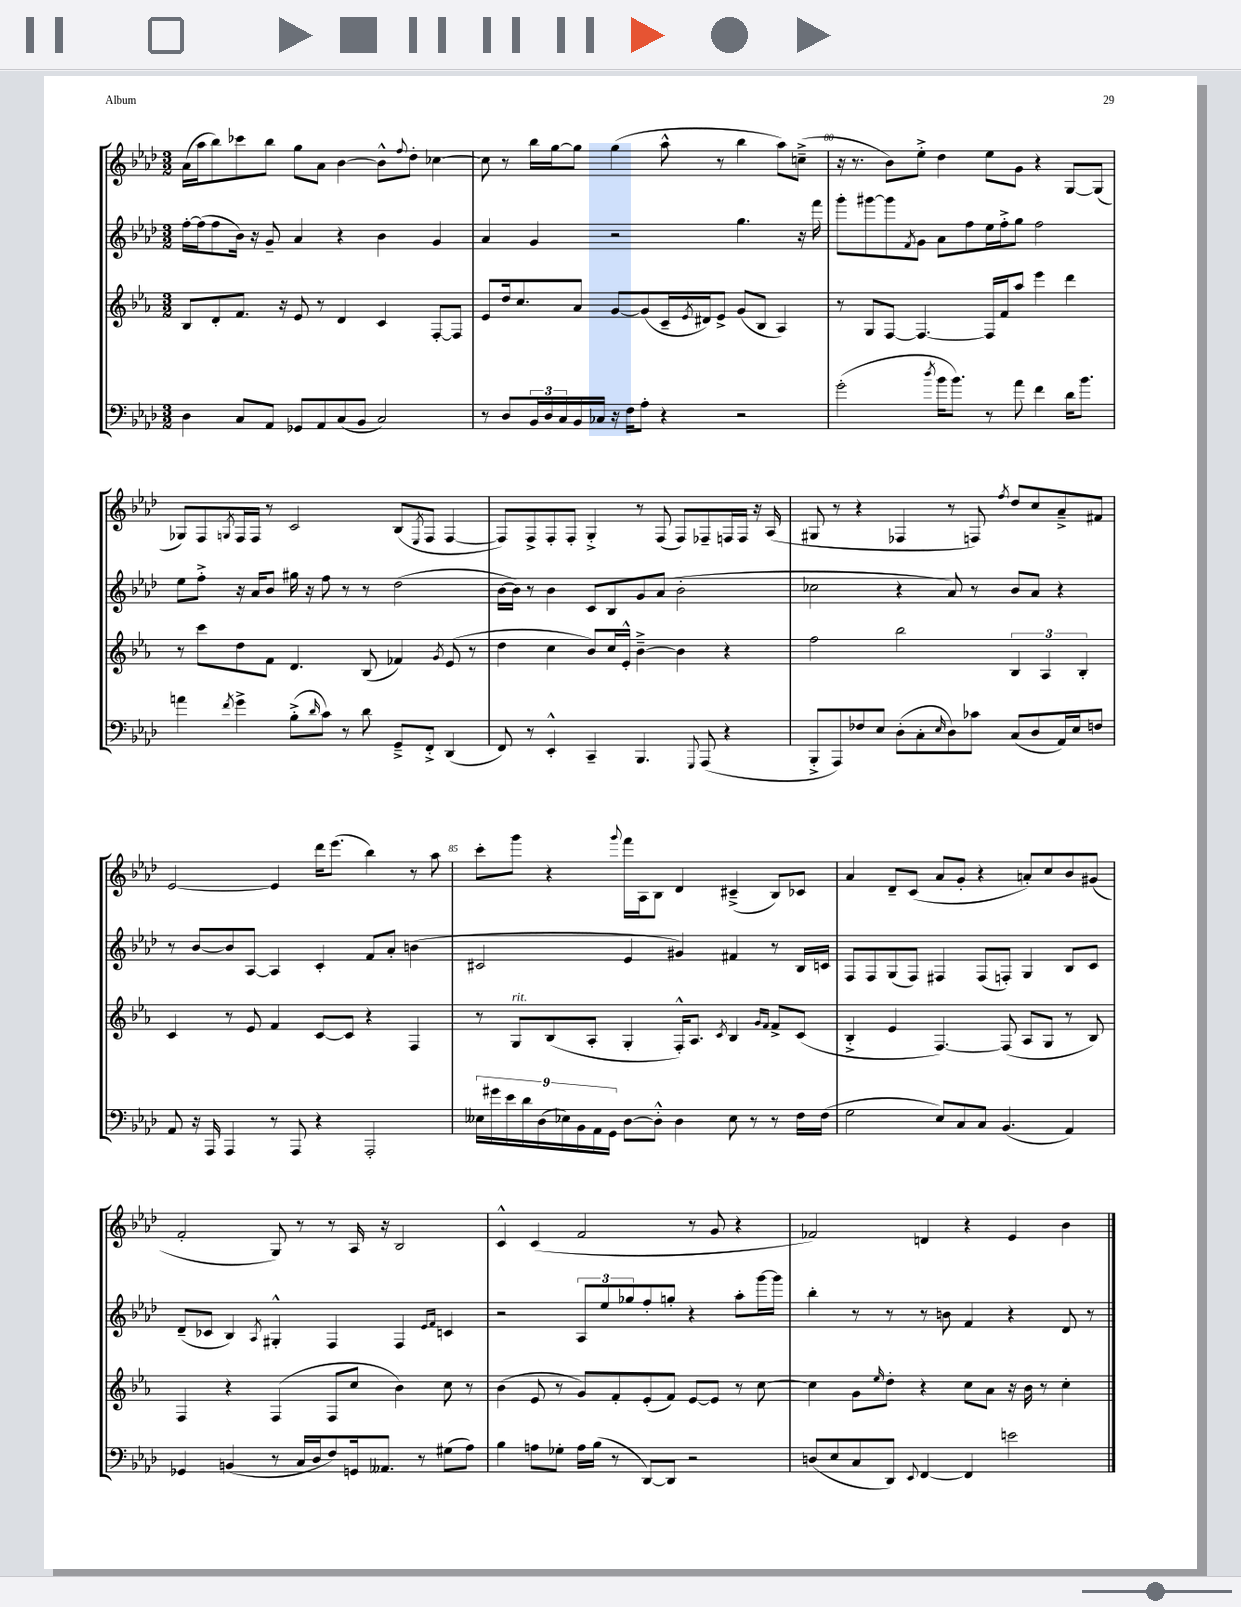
<<
\new StaffGroup <<
\new Staff = "s0" {
    \clef treble \key aes \major \numericTimeSignature \time 3/2
    aes'16( aes''16 bes''8) ces'''8 bes''8 g''8 aes'8 bes'4~ bes'8-^ \appoggiatura { f''8 } des''8-. ces''4~ |
    ces''8 r8 bes''16 g''16~ g''8 g''4( aes''8-^ r8 bes''4 aes''8) c''8--->( |
    r16 r8. bes'8) ees''8-.-> des''4 ees''8 g'8 r4 g8~ g8( |
    ges8) f8 \acciaccatura { g8 } f16 f16 r8 c'2 bes8( \acciaccatura { ees8 } f8 f4~ |
    f8) f8-> f8-. f8-. g4-.-> r8 f8( f8) fes8-- f16 f16 r16 aes16( |
    gis8 r8 r4 fes4 r8 f8) \acciaccatura { f''8 } des''8 c''8 aes'8---> fis'8 |
    ees'2~ ees'4 des'''16 ees'''8.( bes''4) r8 aes''8 |
    c'''8-. g'''8 r4 \appoggiatura { g'''8 } f'''16 aes16 bes8 des'4 cis'4--->( bes8) ces'8 |
    aes'4 des'8-- c'8( aes'8 g'8-. r4 a'8-.) c''8 bes'8 gis'8( |
    f'2-. g8) r8 r8 aes16 r16 bes2 |
    c'4-^ c'4( f'2 r8 g'8 r4 |
    fes'2) d'4 r4 ees'4 bes'4 \bar "|." |
}
\new Staff = "s1" {
    \clef treble \key aes \major \numericTimeSignature \time 3/2
    f''16~-. f''16( f''8 bes'16) r16 g'8-- aes'4 r4 bes'4 g'4 |
    aes'4 g'4 r2 g''4. r16 f'''16 |
    g'''8-. gis'''8~ gis'''8 \acciaccatura { f'8 } g'8 aes'8 f''8 ees''16 f''16-.-> g''8 f''2 |
    ees''8 f''8-.-> r16 aes'16 bes'8 gis''16 r16 f''8 r8 r8 des''2( |
    bes'16~ bes'16) r8 bes'4 c'8 bes8 g'8 aes'8( bes'2-. |
    ces''2 r4 aes'8) r8 bes'8 aes'8 r4 |
    r8 bes'8~ bes'8 aes8~ aes4 c'4-. f'8 aes'8-. b'4( |
    cis'2 ees'4 gis'4) fis'4 r8 bes16 c'16 |
    f8 f8 g8( f8) fis4 fis8( f8-.) g4 bes8 c'8 |
    des'8--( ces'8 bes4) \acciaccatura { aes8 } gis4-.-^ f4 f4 \grace { ees'16 f'16 } c'4 |
    r2 \tuplet 3/2 { aes8 ees''8 ges''8 } f''8-. g''8-. r4 aes''8-. g'''16~ g'''16 |
    bes''4-. r8 r8 r8 b'8 f'4 r4 des'8 r8 \bar "|." |
}
\new Staff = "s2" {
    \clef treble \key ees \major \numericTimeSignature \time 3/2
    bes8 d'8-. f'8. r16 ees'8 r8 d'4 c'4 f8~-. f8 |
    ees'8 d''16 c''8. aes'8 g'8~ g'8( c'16-- \acciaccatura { ees'8 } dis'16) ees'8-> g'8( bes8 aes4) |
    r8 g8 f8~ f4.~ f16 f'16 aes''8 ees'''4 d'''4 |
    r8 c'''8 d''8 f'8 d'4. bes8( fes'4) \acciaccatura { g'8 } ees'8( r8 |
    d''4 c''4 bes'8) c''16 ees'16-.-^ bes'4~---> bes'4 r4 |
    f''2 bes''2 \tuplet 3/2 { bes4 aes4 bes4-. } |
    c'4 r8 ees'8 f'4 c'8~ c'8 r4 f4 |
    r8 g8^\markup { \italic "rit." } bes8( aes8-. g4-. f16-.-^) aes8. \acciaccatura { c'8 } bes4 \grace { g'16 f'16 } f'8-> c'8( |
    bes4-.-> ees'4 f4.~) f8( aes8 g8 r8 bes8) |
    f4 r4 f4( f8 c''8 bes'4) c''8 r8 |
    bes'4( ees'8 r8 g'8) f'8-. ees'8-.( f'8) ees'8~ ees'8 r8 c''8~ |
    c''4 g'8 \grace { ees''16 } d''8-. r4 c''8 aes'8 r16 bes'16 r8 c''4-. \bar "|." |
}
\new Staff = "s3" {
    \clef bass \key aes \major \numericTimeSignature \time 3/2
    des4 c8 aes,8 ges,8 aes,8 c8( bes,8 c2) |
    r8 des8 \tuplet 3/2 { bes,16 des16 c16 } bes,16 ces16 r16 f16 aes8-. r4 r2 |
    g'2-.( \acciaccatura { des''8 } bes'16 bes'8.) r8 aes'8 f'4 des'16 bes'8. |
    a'4 \acciaccatura { f'8 } g'4-> bes8-.->( \grace { des'16 } c'8) r8 des'8 g,8---> f,8-.-> des,4( |
    f,8) r8 ees,4-.-^ c,4-- bes,,4. \appoggiatura { g,,8 } aes,,8( r4 |
    bes,,8-.-> aes,,8) fes8 ees8 des8-.( c8-. \grace { ees16 } des8) ces'8 c8( des8 aes,16) ees16 f8 |
    aes,8 r16 aes,,16 aes,,4 r8 aes,,8 r4 aes,,2-. |
    \tuplet 9/8 { eeses16 gis'16 ees'16 des'16 des16( ees16) bes,16 aes,16 g,16 } des8~ des8-.-^ des4 ees8 r8 r8 f16 f16( |
    g2 ees8) c8 c8 bes,4.( aes,4) |
    ges,4 b,4( r8 c16 des16 f8) g,16 aeses,8. r8 gis8( aes8) |
    bes4 a8 ges8-. a16 bes16( r8 des,8~) des,8 r2 |
    d8( ees8 c8 des,8) \appoggiatura { ees,8 } f,4~ f,4 e'2 \bar "|." |
}
>>
>>
\layout { \context { \Score currentBarNumber = #78 \override BarNumber.break-visibility = ##(#f #t #t) barNumberVisibility = #(every-nth-bar-number-visible 5) } }
